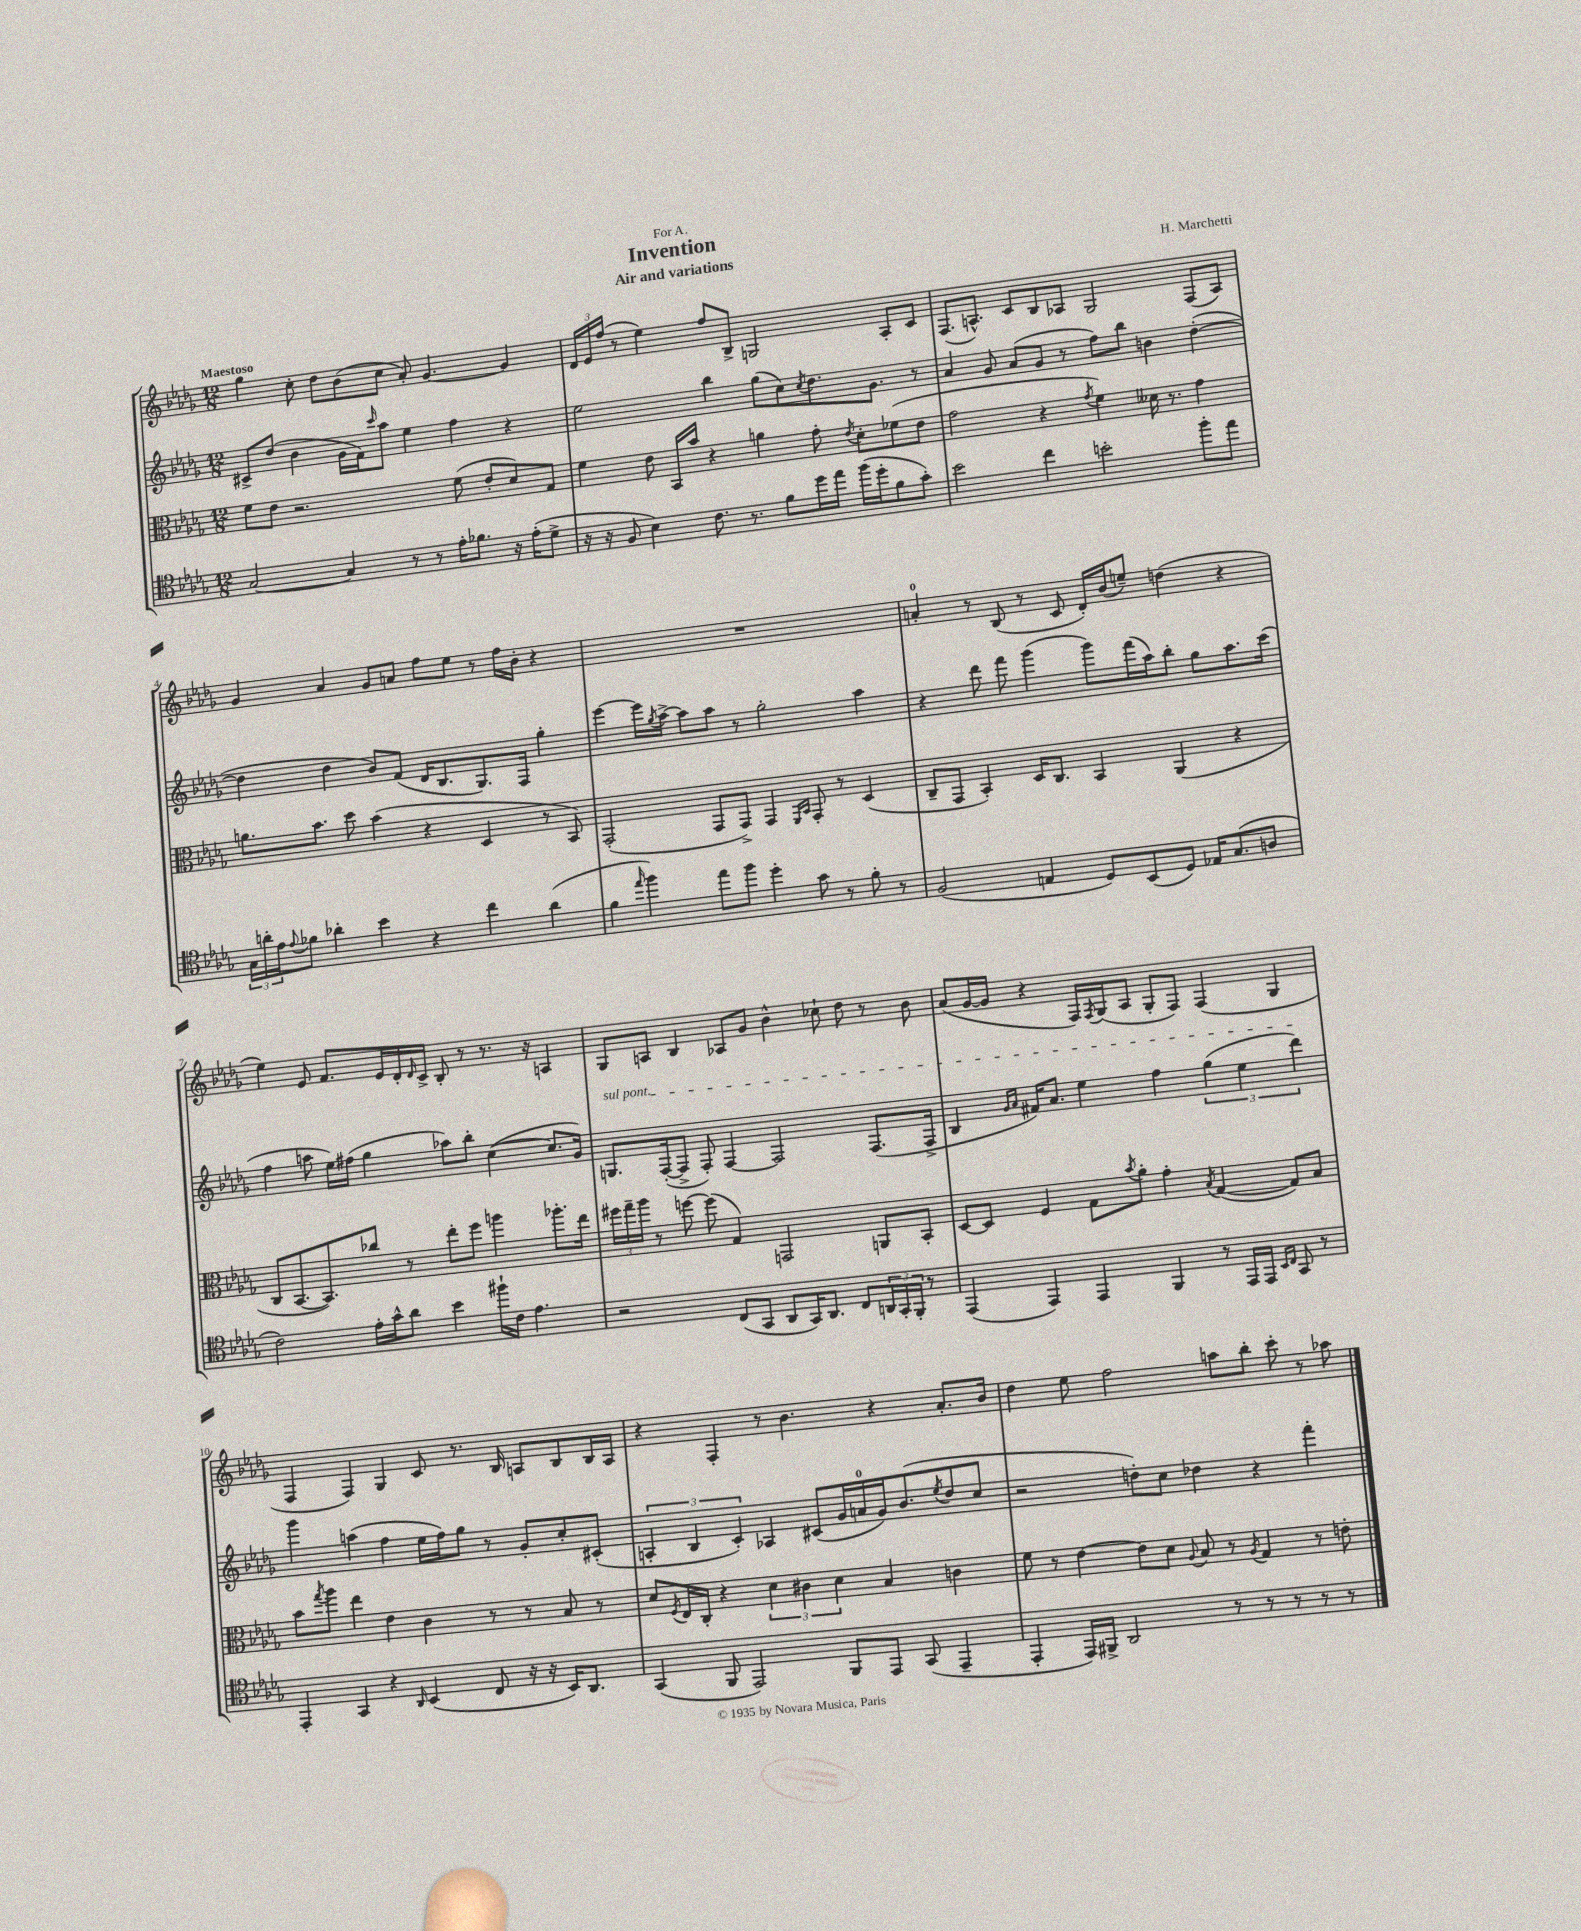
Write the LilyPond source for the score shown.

\header { title = "Invention" composer = "H. Marchetti" subtitle = "Air and variations" dedication = "For A." }
<<
\new StaffGroup <<
\new Staff = "s0" {
    \clef treble \key des \major \numericTimeSignature \time 12/8 \tempo "Maestoso"
    ges''4 c''8-. des''8 bes'8( c''8 aes'8-.) ges'4.~ ges'4 |
    \tuplet 3/2 { des'16 ees'16 f''16( } r8 ees''4) f''8 bes8-> g2 aes8-. c'8 |
    f8.( a8.-^) c'8 bes8 aes8 ges2 f8( aes8) |
    ges'4 aes'4 ges'8 a'8 f''8 ees''8 r8 f''16 bes'16-. r4 |
    R1. |
    a'4-0-. r8 bes8( r8 c'8 des'16-.) bes'16( e''8--) d''4( r4 |
    ees''4) ees'8 f'8. ees'16 des'16-. \grace { des'16 } c'16-> bes8-. r8 r8. r16 a4 |
    ges8 a8 bes4 aes8 ges'8 bes'4-^ ces''8-! des''8 r8 bes'8 |
    aes'8( ges'16~ ges'16 r4 f16) \acciaccatura { f8 } ges16( aes8 ges8-. f8) f4( ges4 |
    f4 f4) ges4 c'8 r8. bes16 a8 bes8 bes16 a16 |
    r4 f4-. r8 bes'4. r4 aes'8.-. bes'16 |
    des''4 ees''8 f''2 a''8 bes''8-. c'''8-. r8 aes''8 \bar "|." |
}
\new Staff = "s1" {
    \clef treble \key des \major \numericTimeSignature \time 12/8
    cis'8-> des''8( bes'4 ges'16 f'16) \grace { c'''16 } aes''8 ees''4 f''4 r4 |
    ees''2 bes''4 ges''8( c''8) \acciaccatura { c''8 } des''8. ges'8. r8 |
    aes'4 ges'8 aes'8( ges'8 r8 f''8) bes''8 b'4 des''4~-.( |
    des''4 des''4 bes'8) f'8( des'16 bes8. ges8.) f16 ges''4-. |
    ees'''4~ ees'''16 \acciaccatura { ges''8 } aes''16~-> aes''8 aes''8 r8 ges''2-. aes''4 |
    r4 des'''8 f'''8 ges'''4( ges'''8) f'''16( aes''16) bes''8-. ges''8 aes''8. c'''16( |
    f''4 a''8 ees''16) fis''16( ges''4 aes''8) bes''8-. c''4~( c''8. ges'16) |
    \once \override TextSpanner.bound-details.left.text = \markup { \italic "sul pont." } g8.\startTextSpan f16~-.( f8-> f8-.) f4~ f2 f8.( f16-> |
    bes4 \grace { ges'16 aes'16 } fis'16) aes'8. ees''4 f''4 \tuplet 3/2 { ges''4( ees''4 des'''4\stopTextSpan) } |
    ges'''4 a''4( f''4 ees''16 f''16) ges''8 r8 ges'8-. c''8-. cis'8-.( |
    \tuplet 3/2 { a4-. bes4 c'4-.) } aes4 cis'8( ges'16 a'16-0 ges'16) bes'8.( \acciaccatura { ees''8 } des''8 c''8 |
    r2 d''8-.) c''8 des''4 r4 f'''4-. \bar "|." |
}
\new Staff = "s2" {
    \clef alto \key des \major \numericTimeSignature \time 12/8
    f'8 ees'8 r2. f'8( ees'8-. des'8) ges8 |
    f'4 ees'8 bes,16 bes'16 r4 a'4 ges'8-. \acciaccatura { ees'8 } des'8-. fes'8( ees'8 |
    ges'2 r4 \acciaccatura { ges'8 } f'4) deses'16 r8. ges'4 |
    a'8. bes'8. des''8 bes'4( r4 des4 r8 bes,8) |
    ges,2-.( ges,8 ges,8->) ges,4 \grace { f,16 bes,16 } ges,8-. r8 des4( |
    c8-- ges,8 bes,4-.) des16 c8. bes,4 aes,4( r4 |
    c8 bes,8.~ bes,8.) ces''8 r8 ees''8-. f''8 a''4 aes''8.-. ees''16 |
    \tuplet 3/2 { fis''16 ges''16-- aes''16 } r8 f''8~ f''8( ges4) g,2 a,8 bes,8-. |
    des8~ des8 f4 ges8 \acciaccatura { bes'8 } aes'8-. ges'4-. \acciaccatura { bes8 } ges4~( ges8) bes8 |
    bes'8 \acciaccatura { ges''8 } aes''8 ees''4 ees'4 c'4 r8 r8 bes8 r8 |
    des'8 \acciaccatura { f8 } ees16 c16-. r4 \tuplet 3/2 { des'4 cis'4 des'4 } bes4 c'4 |
    f'8 r8 ees'4~ ees'8 des'8 \appoggiatura { aes8 } bes8 r8 \acciaccatura { aes8 } ges4 r8 e'8-. \bar "|." |
}
\new Staff = "s3" {
    \clef tenor \key des \major \numericTimeSignature \time 12/8
    ges2~ ges4 r8 r8 ees'16-. fes'8. r16 ees'16-.( des'8-> |
    r16 r16 f8 bes4) c'8. r8. f'8 des''16 ees''16 f''16( des''16-. f'8 ges'8-.) |
    bes'2 c''4 b'2-. f''8-. ees''8 |
    \tuplet 3/2 { ges16 a'16-. ees'16 } \appoggiatura { ees'8 } fes'8 aes'4-. bes'4 r4 c''4 aes'4( |
    f'4 \grace { ees''16 } f''4) ees''8 f''8 des''4-. ges'8 r8 f'8-. r8 |
    f2( e4 des8) bes,8( des8) ees16 ges8.( a8 |
    c'2) ees'16-. ges'16-^ aes'8 bes'4 fis''16-! c'16 ees'4. |
    r2 c8( ges,8 aes,8 ges,16) aes,8. c8 \tuplet 3/2 { a,16 ges,16-. f,16-. } r8 |
    ees,4( ees,4) ees,4 f,4 r8 ees,16 ees,16 \grace { bes,16 c16 } ges,8 r8 |
    ees,4-. ges,4 r4 \grace { aes,16 } bes,4( c8 r16 r16 bes,16) aes,8. |
    ges,4( f,8 ees,2) f,8 ees,8 ges,8( ees,4-- |
    ees,4-. ees,16) fis,16-> aes,2 r8 r8 r8 r8 r8 \bar "|." |
}
>>
>>
